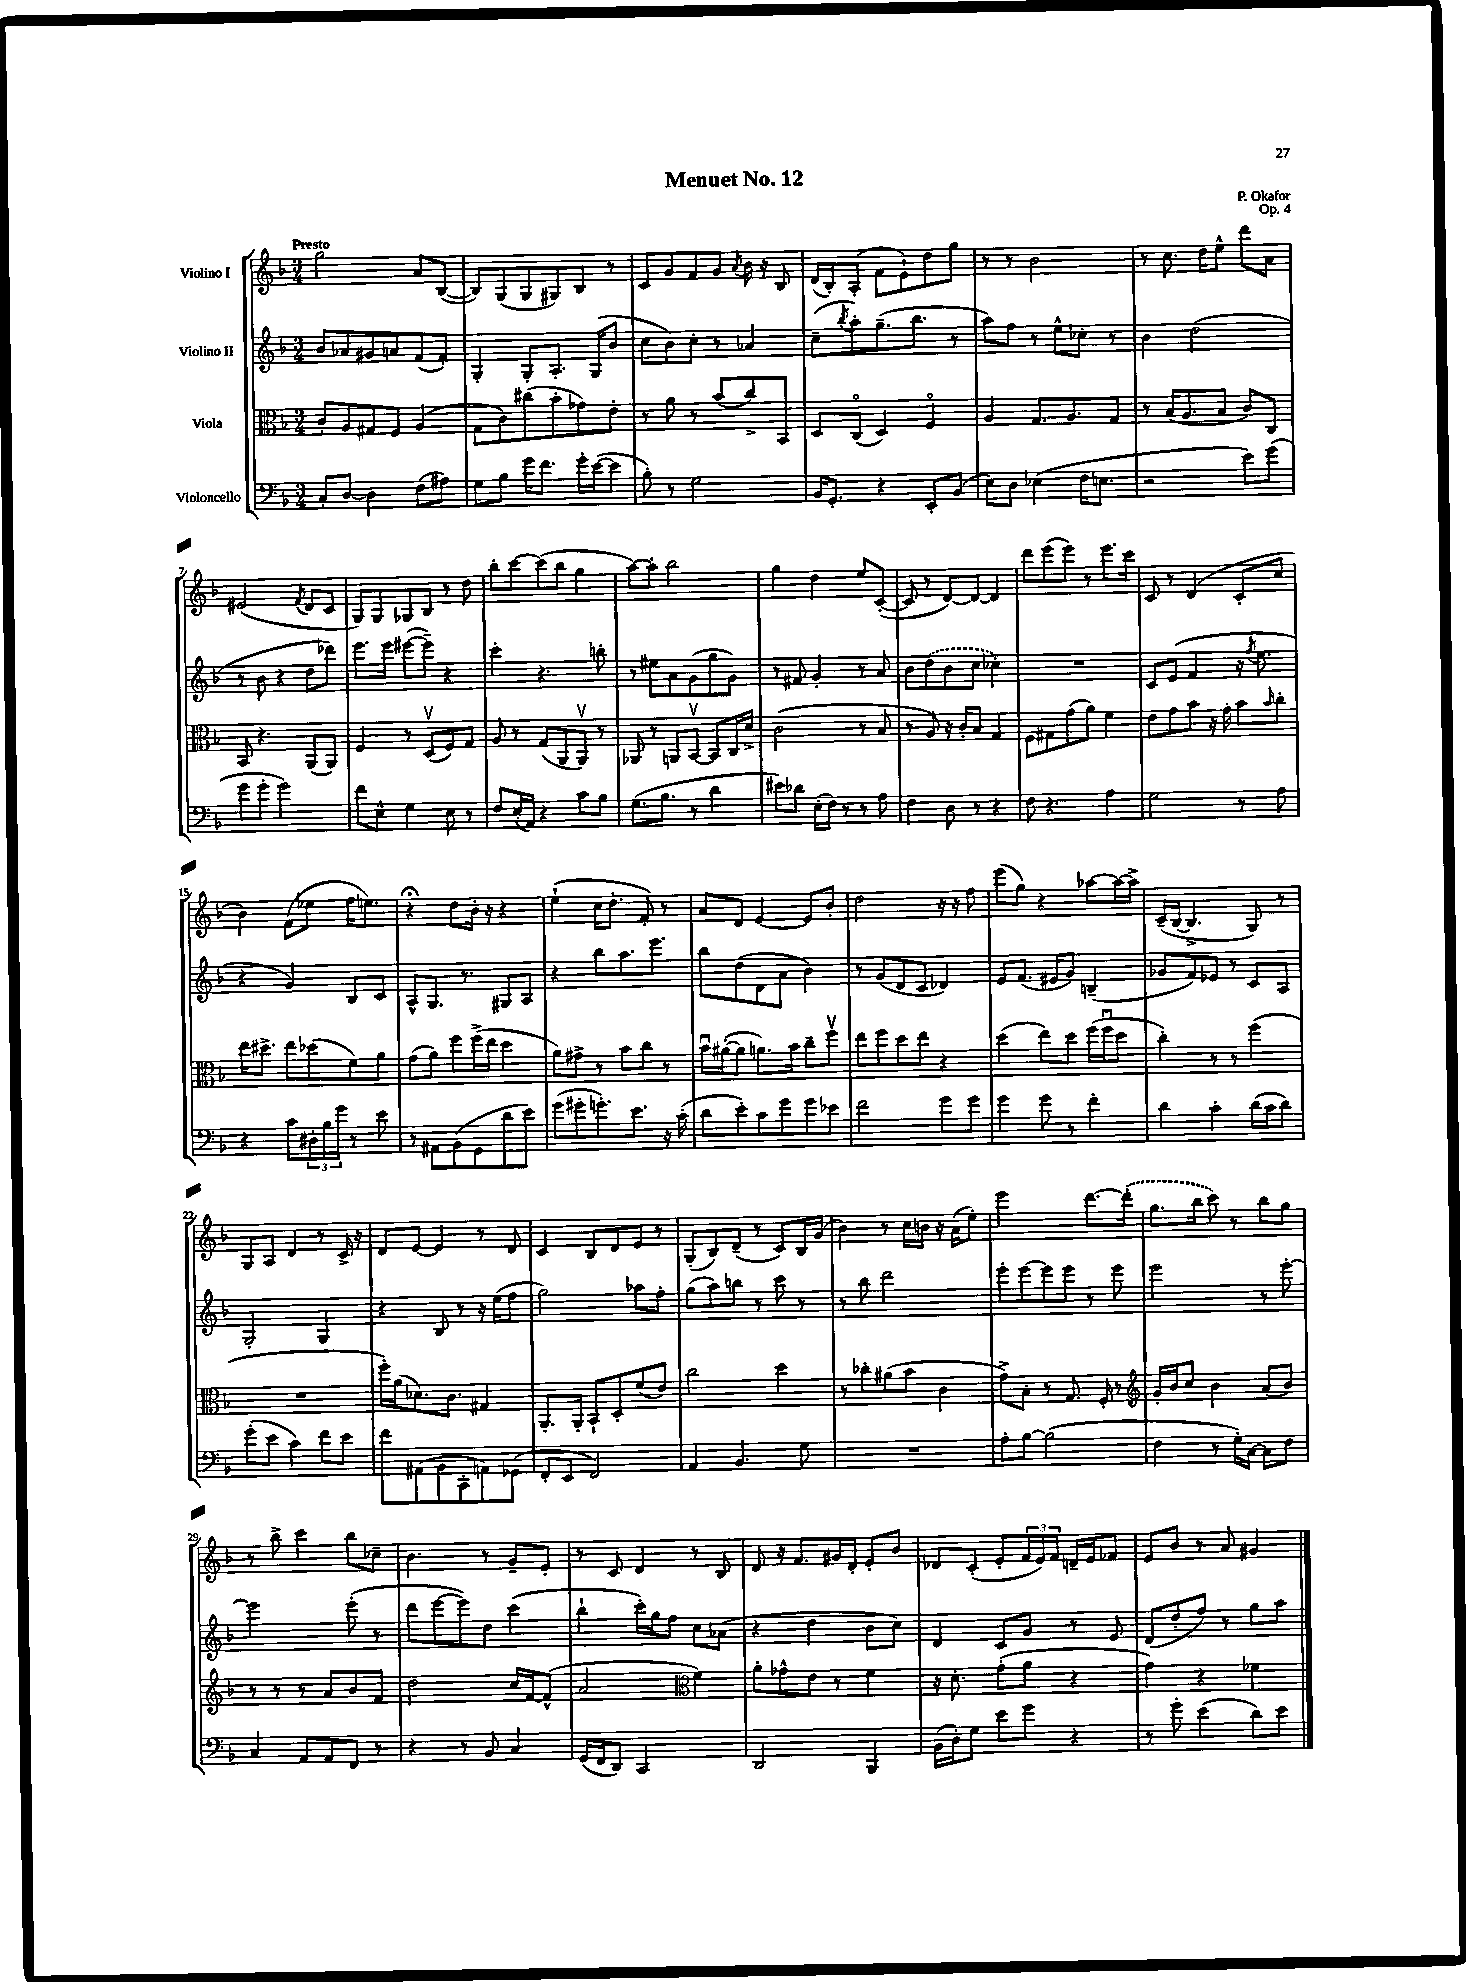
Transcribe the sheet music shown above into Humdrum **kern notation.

**kern	**kern	**kern	**kern
*staff4	*staff3	*staff2	*staff1
*clefF4	*clefC3	*clefG2	*clefG2
*k[b-]	*k[b-]	*k[b-]	*k[b-]
*M3/4	*M3/4	*M3/4	*M3/4
8C'/L	8c'/L	8b-/L	2gg\
[8D/J	8A/	8a-/	.
4D\]	8G#/	8g#/	.
.	8F/J	8a/	.
(8F\L	(4A/	(8f/	8a/L
8A#\J)	.	8f'/J)	([8B-/J
=	=	=	=
8G\L	8G\L	4G'/	8B-/]L)
8B-\J	8c\)	.	(8G/
16g\LK	(8cc#\	8G'/L	8G/
8.f\J	.	.	.
.	8b-'\	8.A'/J	8G#/)
16g'\LL	8g-\)	.	8B-/J
([16e\J	.	(16G/LK	.
8e\]J	8e'\J	8b-/J	8r
=	=	=	=
8B-'\)	8r	8cc\L	8c/L
8r	8a\	8b-\)	8g/
2G\	8r	8cc'\J	8f/
.	(8b-/L	8r	8g/J
.	.	.	8qa/
.	8cc^/)	4a-/	16b-\
.	.	.	16r
.	8BB-/J	.	8B-/
=	=	=	=
16BB-/LK	8D/L	(8cc~\L	(16d/LL
8.GG'/J	.	.	16B-'/J)
.	.	8qbb-/	.
.	(8Co/J	8aa'\)	(8A'/J
4r	4D/)	(8.gg~\	8f\L
.	.	.	8e`\)
.	.	8.bb-\J	.
8EE'/L	4Fo/	.	8dd\
(8BB-/J	.	8r	8gg\J
=	=	=	=
8E\L)	4A/	8aa\L)	8r
8D\J	.	8ff\J	8r
(4E-\	8.G/L	8r	2b-\
.	.	8ee^^\L	.
.	8.A/	.	.
16F\LK	.	8cc-'\J	.
8.E\J	.	.	.
.	8G/J	8r	.
=	=	=	=
2r	8r	4b-\	8r
.	(16B-/LK	.	8.cc\
.	8.A/	.	.
.	.	(2dd\	.
.	.	.	16dd\LK
.	8B-/J	.	8ee^^\J
8e\L)	8c/L)	.	8ddd\L
(8g\J	8C/J	.	8a\J
=	=	=	=
8g\L	8BB-/	8r	(2e#/
8g'\J	4.r	8b-\	.
2g\)	.	4r	.
.	.	.	8qf/
.	(8AA/L	8dd\L	8d/L
.	8AA/J)	8ddd-\J)	8c/J
=	=	=	=
8f\L	4F/	8.eee\L	8G/L)
8E^^\J	.	.	8G/
.	.	16eee\Jk	.
4G\	8r	([8eee#\L	8G-/
.	(8Dv/L	8eee#~\]J)	8B-/J
8E\	8F/)	4r	8r
8r	8G/J	.	8dd\
=	=	=	=
8F/L	8A/	4ccc'\	8bb-'\L
(16E'/L	8r	.	[8ccc\
16AA/JJ)	.	.	.
4r	(8G/L	4.r	(8ccc\]
.	8AA/	.	8bb-\J
8c\L	8AAv/J)	.	4gg\
8B-\J	8r	8bb'\	.
=	=	=	=
(8.G\L	8AA-/	8r	[8aa\L)
.	8r	8ee#\L	8aa'\]J
8.B-\J	.	.	.
.	8AA/L	8a\	2bb-\
8r	[8BB-v/J	(8g\	.
4d\	8BB-/]L	8gg\	.
.	16C/L	8g\J)	.
.	16d^/JJ	.	.
=	=	=	=
8e#\L)	(2c\	8r	4gg\
8d-\J	.	8f#/	.
(16E'\LL	.	4g'/	4dd\
16F\JJ)	.	.	.
8r	.	.	.
8r	8r	8r	8ee/L
8A\	8B-/	8a/	([8c'/J
=	=	=	=
4F\	8r	8b-\L	8c/]
.	8A/)	(8dd\	8r
8D\	16r	8b-\	[8d/L)
.	16c'/LK	.	.
8r	8B-/J	8cc\J	8d/_J
4r	4G/	4cc-'\)	4d/]
=	=	=	=
8F\	8F\L	2.r	8ddd\L
4.r	8G#\	.	(8eee\
.	(8g\	.	8eee\J)
.	8a\J)	.	8r
4A\	4f\	.	8.eee\L
.	.	.	16ccc\Jk
=	=	=	=
2G\	8e\L	8c/L	8c/
.	8g\	(8e/J	8r
.	8b-\J	4f/	(4d/
.	16r	.	.
.	16g'\	.	.
8r	8b-\L	16r	8c'/L
.	.	8qff/	.
.	.	8.ee\	.
.	16qqb-/	.	.
8A\	8cc'\J	.	8cc/J
=	=	=	=
4r	16ee\LK	4r	4b-\)
.	8.dd#^\J	.	.
8c\L	8ee\L	4g/)	(8f\L
24D#'\L	(8dd-\	.	8ee-\J
24B-\	.	.	.
24g\JJ	.	.	.
8r	8f\)	8B-/L	16ff\LK
.	.	.	8.ee\J)
8e\	8a\J	8c/J	.
=	=	=	=
8r	(8g\L	8A^^/L	4r;
8AA#\L	8a\J)	8.G/J	.
(8BB-\	8ff\L	.	8dd\L
.	.	8.r	.
8GG\	(16ff^\L	.	16b-'\Jk
.	16ee\JJ	.	16r
8d\	4dd\	8G#/L	4r
8e\J)	.	8A/J	.
=	=	=	=
(8g\L	8a\L)	4r	(4ee`\
8g#'\	8g#^\J	.	.
8.g'\)	8r	8bb-\L	16cc\LK
.	.	.	8.dd'\J
.	8b-\L	8.aa\	.
8.e\J	.	.	.
.	8cc\J	.	8f'/)
.	.	8.eee\J	.
16r	8r	.	8r
(16c'\	.	.	.
=	=	=	=
8d\L	16b-u\LL	8bb-\L	8a/L
.	([16a#'\J	.	.
8e'\)	8a#\]J	(8dd\	8d/J
8c\	8.a\L)	8d\	[4e/
8g\	.	8a\J	.
.	16b-\Jk	.	.
8g\	8cc~\L	4b-\)	8e/]L
8e-\J	8ffv\J	.	8b-'/J
=	=	=	=
2f\	8ee\L	8r	2dd\
.	8ff\	(8g/L	.
.	8dd\	8d/	.
.	8ee\J	8c/J	.
8g\L	4r	4d-/)	16r
.	.	.	16r
8g\J	.	.	8ff\
=	=	=	=
4g\	(4dd\	8e/L	(8eee\L
.	.	(8.f/J	8gg\J)
8g\	8ee\L)	.	4r
.	.	16e#/LK	.
8r	8dd\J	8g/J)	.
4f'\	(16ff\LL	(4B~/	[8aa-\L
.	16ffu\J	.	.
.	8dd\J	.	16aa-\_L
.	.	.	16aa-^\]JJ
=	=	=	=
4d\	4cc'\)	8g-/L	(16c~/LL
.	.	.	[16B-/JJ
.	.	8f/)	4.B-^/]
4c'\	8r	8e-/J	.
.	8r	8r	.
(16d\LL	(4ff\	8c/L	8G/)
16c\J	.	.	.
8d\J)	.	8A/J	8r
=	=	=	=
(8g'\L	2.r	2G'/	8G/L
8e\J	.	.	8A/J
4c\)	.	.	4d/
8f\L	.	4G/	8r
8e\J	.	.	16c^/
.	.	.	16r
=	=	=	=
8f\L	16ff'\LL)	4r	8d/L
.	(16a\J	.	.
(8AA#\	8.d-\)	.	[8e/J
8BB-\	.	8B-/	4e/]
.	8.c\J	.	.
8CC'\	.	8r	.
8AA\)	4G#/	16r	8r
.	.	(16ee\LK	.
(8GG-\J	.	8ff\J	8d/
=	=	=	=
8FF'/L	8.AA'/L	2gg\)	4c/
8EE/J	.	.	.
.	16AA'/Jk	.	.
2FF/)	8BB-`/L	.	8B-/L
.	8D'/	.	8d/
.	(8f/	8aa-\L	8e/J
.	8e/J)	8ff'\J	8r
=	=	=	=
4AA/	2cc\	(8gg\L	(8G'/L
.	.	8aa\)	8B-/)
4.BB-/	.	8bb\J	(8d~/J
.	.	8r	8r
.	4dd\	8ccc\	8c/L)
8G\	.	8r	16B-/L
.	.	.	(16g/JJ
=	=	=	=
2.r	8r	8r	4b-\)
.	8cc-'\L	8bb-\	.
.	(8a#\	2ddd\	8r
.	8b-\J	.	16cc\LL
.	.	.	16b\JJ
.	4c\	.	16r
.	.	.	(16a\LK
.	.	.	8ee'\J)
=	=	=	=
8A'\L	8g^\L)	8eee'\L	2eee\
[8B-\J	8B-'\J	[8eee\	.
(2B-\]	8r	8eee\]	.
.	8.G/	8eee\J	.
.	.	8r	[8.ddd\L
.	16F'/	.	.
.	8r	8eee\	.
.	.	.	(16ddd'\]Jk
=	=	=	=
*	*clefG2	*	*
4F\	16g'/LL	2eee\	8.gg\L
.	16b-/J	.	.
.	8cc/J	.	.
.	.	.	16bb-\Jk
8r	4b-\	.	8ccc\)
16G'\LL)	.	.	8r
[16C\JJ	.	.	.
8C\]L	(8a/L	8r	8bb-\L
8F\J	8b-/J)	[8eee'\	8gg\J
=	=	=	=
4C/	8r	2eee\]	8r
.	8r	.	8bb-^\
8AA/L	8r	.	4ccc\
8AA/	8a/L	.	.
8FF/J	8b-/	(8eee'\	8bb-\L
8r	8f/J	8r	8cc-~\J
=	=	=	=
4r	2dd\	8ddd\L	4.b-\
.	.	[8eee\	.
8r	.	8eee\])	.
8BB-/	.	8dd\J	8r
4C/	16cc/LL	(4ccc\	8g~/L
.	[16f/J	.	.
.	(8f^^/]J	.	8e'/J
=	=	=	=
(16GG/LL	2a/	4bb-`\	8r
16FF/J	.	.	.
8DD/J)	.	.	8c/
2CC/	.	16ccc'\LL)	4d/
.	.	16gg\J	.
.	.	8ff\J	.
*	*clefC3	*	*
.	4f\)	8cc\L	8r
.	.	(8a-\J	8B-/
=	=	=	=
2DD/	8a'\L	4r	8d/
.	8g-^^\	.	16r
.	.	.	8.f/L
.	8e\J	4dd\	.
.	8r	.	16g#/L
.	.	.	16d'/JJ
4BBB-/	4f\	8b-\L	8e'/L
.	.	8cc\J)	8b-/J
=	=	=	=
(16BB-\LL	16r	4d/	8d-/L
16D'\J)	8.d'\	.	.
8G\J	.	.	(8c'/J
8e\L	(8g'\L	8c/L	8e'/L
8g\J	8a\J	8g/J	24f/L
.	.	.	24e/)
.	.	.	24f/JJ
4r	4r	8r	16d~/LL
.	.	.	16e/J
.	.	8e/	8f-/J
=	=	=	=
8r	4g\)	(8d/L	8e/L
8g'\	.	8dd'/	8b-/J
(4e\	4r	8ff/J)	8r
.	.	8r	8a/
8d\L)	4f-\	8gg\L	4g#/
8e\J	.	8aa\J	.
==	==	==	==
*-	*-	*-	*-
